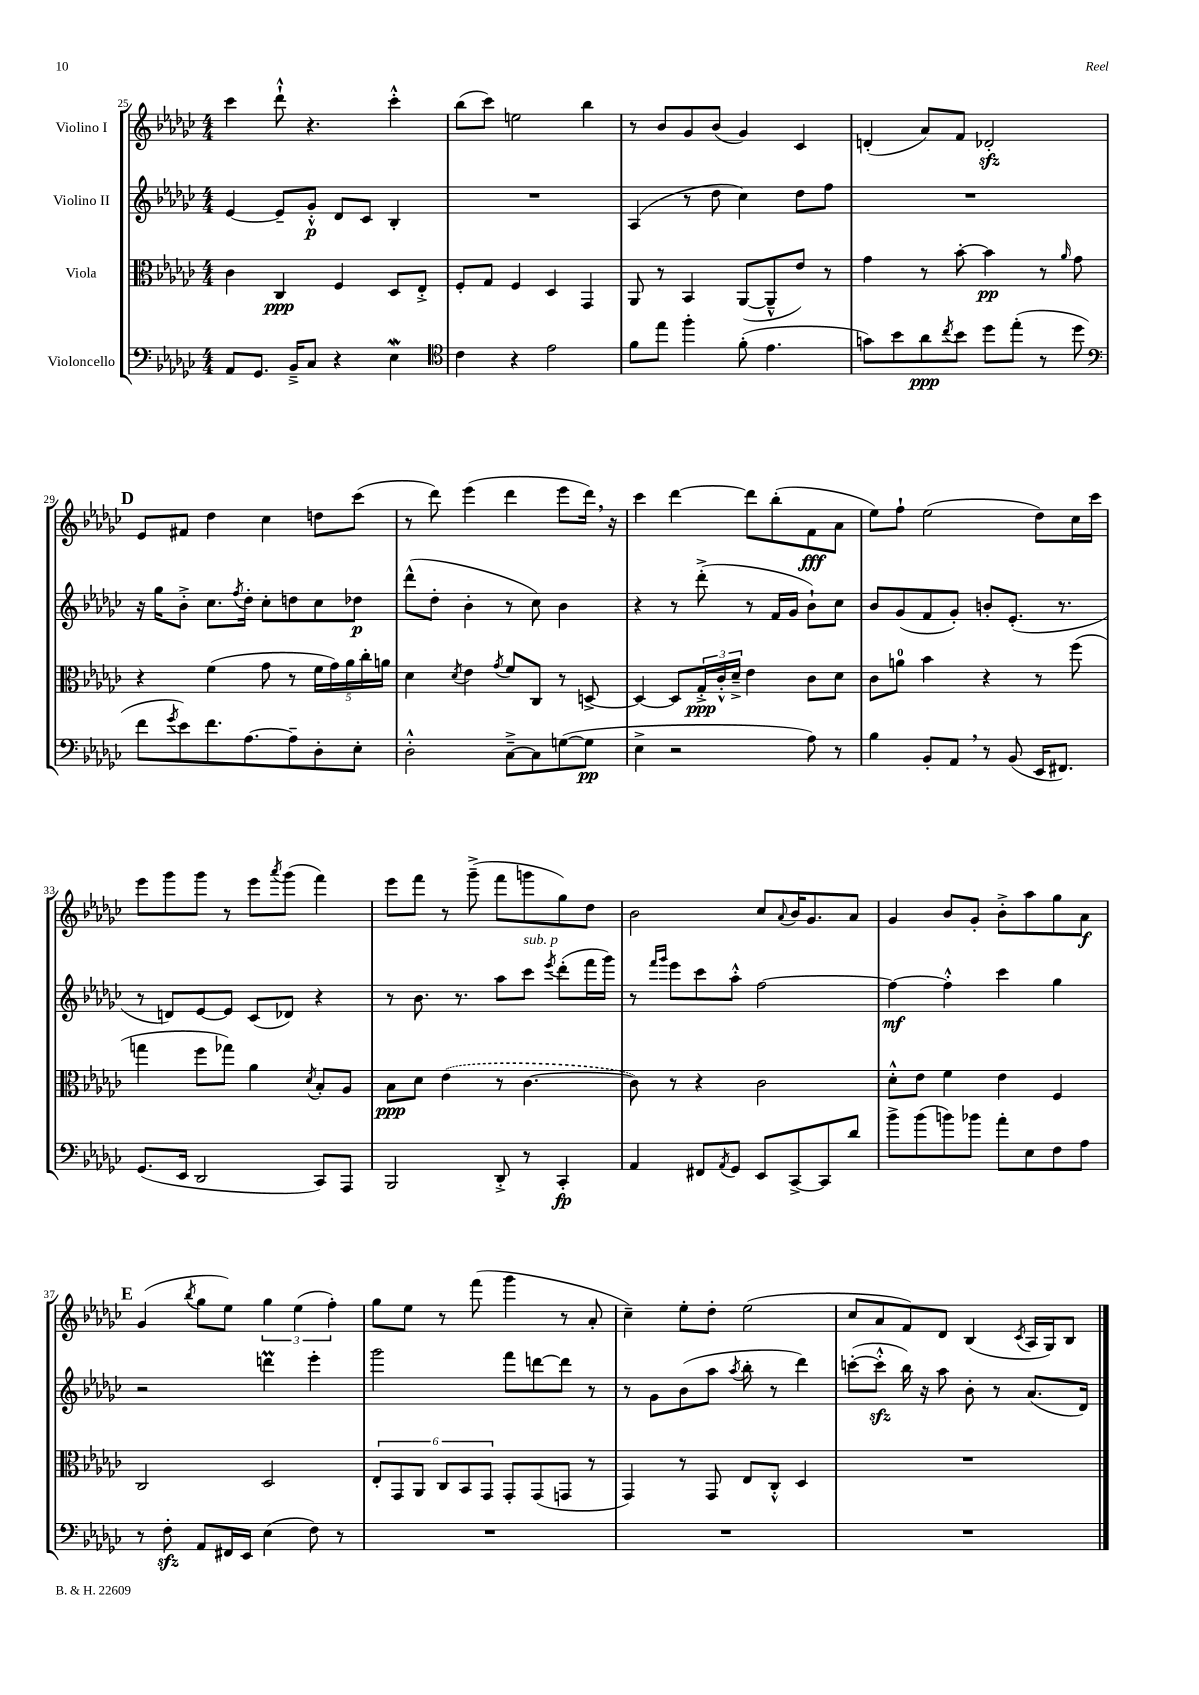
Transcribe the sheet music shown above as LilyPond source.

<<
\new StaffGroup <<
\new Staff = "s0" \with { instrumentName = "Violino I" } {
    \clef treble \key ges \major \numericTimeSignature \time 4/4
    ces'''4 des'''8-!-^ r4. ces'''4-.-^ |
    bes''8( ces'''8) e''2 bes''4 |
    r8 bes'8 ges'8 bes'8( ges'4) ces'4 |
    d'4-.( aes'8) f'8 des'2-.\sfz |
    \mark \markup { \bold "D" } ees'8 fis'8 des''4 ces''4 d''8 ces'''8( |
    r8 des'''8) ees'''4( des'''4 ees'''8 des'''16) \breathe r16 |
    ces'''4 des'''4~ des'''8 bes''8-.( f'8\fff aes'8 |
    ees''8) f''8-! ees''2( des''8) ces''16 ces'''16 |
    ees'''8 ges'''8 ges'''8 r8 ees'''8 \acciaccatura { aes'''8 } ges'''8( f'''4) |
    ees'''8 f'''8 r8 ges'''8--->( f'''8 g'''8 ges''8) des''8 |
    bes'2 ces''8 \appoggiatura { aes'8 } bes'16 ges'8. aes'8 |
    ges'4 bes'8 ges'8-. bes'8-.-> aes''8 ges''8 aes'8\f |
    \mark \markup { \bold "E" } ges'4( \acciaccatura { bes''8 } ges''8 ees''8) \tuplet 3/2 { ges''4 ees''4( f''4-.) } |
    ges''8 ees''8 r8 f'''8( ges'''4 r8 aes'8-. |
    ces''4--) ees''8-. des''8-. ees''2( |
    ces''8 aes'8 f'8) des'8 bes4( \acciaccatura { ces'8 } aes16 ges16) bes8 \bar "|." |
}
\new Staff = "s1" \with { instrumentName = "Violino II" } {
    \clef treble \key ges \major \numericTimeSignature \time 4/4
    ees'4~ ees'8-- ges'8-.-^\p des'8 ces'8 bes4-. |
    R1 |
    aes4( r8 des''8 ces''4) des''8 f''8 |
    R1 |
    \mark \markup { \bold "D" } r16 ges''16 bes'8-.-> ces''8. \acciaccatura { f''8 } des''16-. ces''8-. d''8 ces''8 des''8\p |
    des'''8-^( des''8-. bes'4-. r8 ces''8) bes'4 |
    r4 r8 des'''8-.->( r8 f'16 ges'16 bes'8-!) ces''8 |
    bes'8 ges'8( f'8 ges'8-.) b'8-. ees'8.-.( r8. |
    r8 d'8) ees'8~ ees'8 ces'8( des'8) r4 |
    r8 bes'8. r8. aes''8 ces'''8^\markup { \italic "sub. p" } \acciaccatura { ees'''8 } des'''8-.( f'''16 ges'''16) |
    r8 \grace { f'''16 ges'''16 } ees'''8 ces'''8 aes''8-.-^ f''2~ |
    f''4~\mf f''4-.-^ ces'''4 ges''4 |
    \mark \markup { \bold "E" } r2 d'''4\prall ees'''4-. |
    ges'''2 f'''8 d'''8~ d'''8 r8 |
    r8 ges'8 bes'8( aes''8 \acciaccatura { aes''8 } bes''8-. r8 des'''4) |
    c'''8~-.( c'''8-.-^\sfz bes''16) r16 aes''8 bes'8-. r8 aes'8.( des'16) \bar "|." |
}
\new Staff = "s2" \with { instrumentName = "Viola" } {
    \clef alto \key ges \major \numericTimeSignature \time 4/4
    ces'4 ces4\ppp f4 des8 ees8-.-> |
    f8-. ges8 f4 des4 ges,4 |
    aes,8 r8 bes,4 aes,8~( aes,8---^ ees'8) r8 |
    ges'4 r8 bes'8~-. bes'4\pp r8 \grace { aes'16 } ges'8 |
    \mark \markup { \bold "D" } r4 f'4( ges'8 r8 \tuplet 5/4 { f'16 ges'16) aes'16 ces''16-. a'16 } |
    des'4 \acciaccatura { des'8 } ees'4 \acciaccatura { ges'8 } f'8 ces8 r8 d8~-> |
    d4~ d8 \tuplet 3/2 { ges16-.->\ppp ces'16-.-^ des'16---> } ees'4 ces'8 des'8 |
    ces'8 a'8-0 bes'4 r4 r8 f''8( |
    g''4 f''8 ges''8) aes'4 \acciaccatura { des'8 } bes8-. aes8 |
    bes8\ppp des'8 \once \slurDashed ees'4( r8 ces'4.~ |
    ces'8) r8 r4 ces'2 |
    des'8-.-^ ees'8 f'4 ees'4 f4 |
    \mark \markup { \bold "E" } ces2 des2 |
    \tuplet 6/4 { ees8-. ges,8 aes,8 ces8 bes,8 ges,8 } ges,8-. ges,8( g,8 r8 |
    ges,4) r8 ges,8 ees8 ces8-.-^ des4 |
    R1 \bar "|." |
}
\new Staff = "s3" \with { instrumentName = "Violoncello" } {
    \clef bass \key ges \major \numericTimeSignature \time 4/4
    aes,8 ges,8. bes,16---> ces8 r4 ees4\mordent |
    \clef tenor ces'4 r4 ees'2 |
    f'8 ees''8 f''4-. f'8-.( ees'4. |
    g'8) bes'8 aes'8\ppp \acciaccatura { ces''8 } bes'8 des''8 ees''8-.( r8 des''8 |
    \mark \markup { \bold "D" } \clef bass f'8 \acciaccatura { ges'8 } ees'8) f'8. aes8.~ aes8-- des8-. ees8-. |
    des2-.-^ ces8~---> ces8 g8~( g8\pp |
    ees4-> r2 aes8) r8 |
    bes4 bes,8-. aes,8 \breathe r8 bes,8( ees,16 fis,8.) |
    ges,8.( ees,16 des,2 ces,8) aes,,8 |
    bes,,2 des,8-.-> r8 ces,4-.\fp |
    aes,4 fis,8 \acciaccatura { aes,8 } ges,8 ees,8 ces,8~-> ces,8 des'8 |
    bes'8-> bes'8( b'8) bes'8 aes'8-. ees8 f8 aes8 |
    \mark \markup { \bold "E" } r8 f8-.\sfz aes,8 fis,16 ees,16 ees4( f8) r8 |
    R1 |
    R1 |
    R1 \bar "|." |
}
>>
>>
\layout { \context { \Score currentBarNumber = #25 } }
